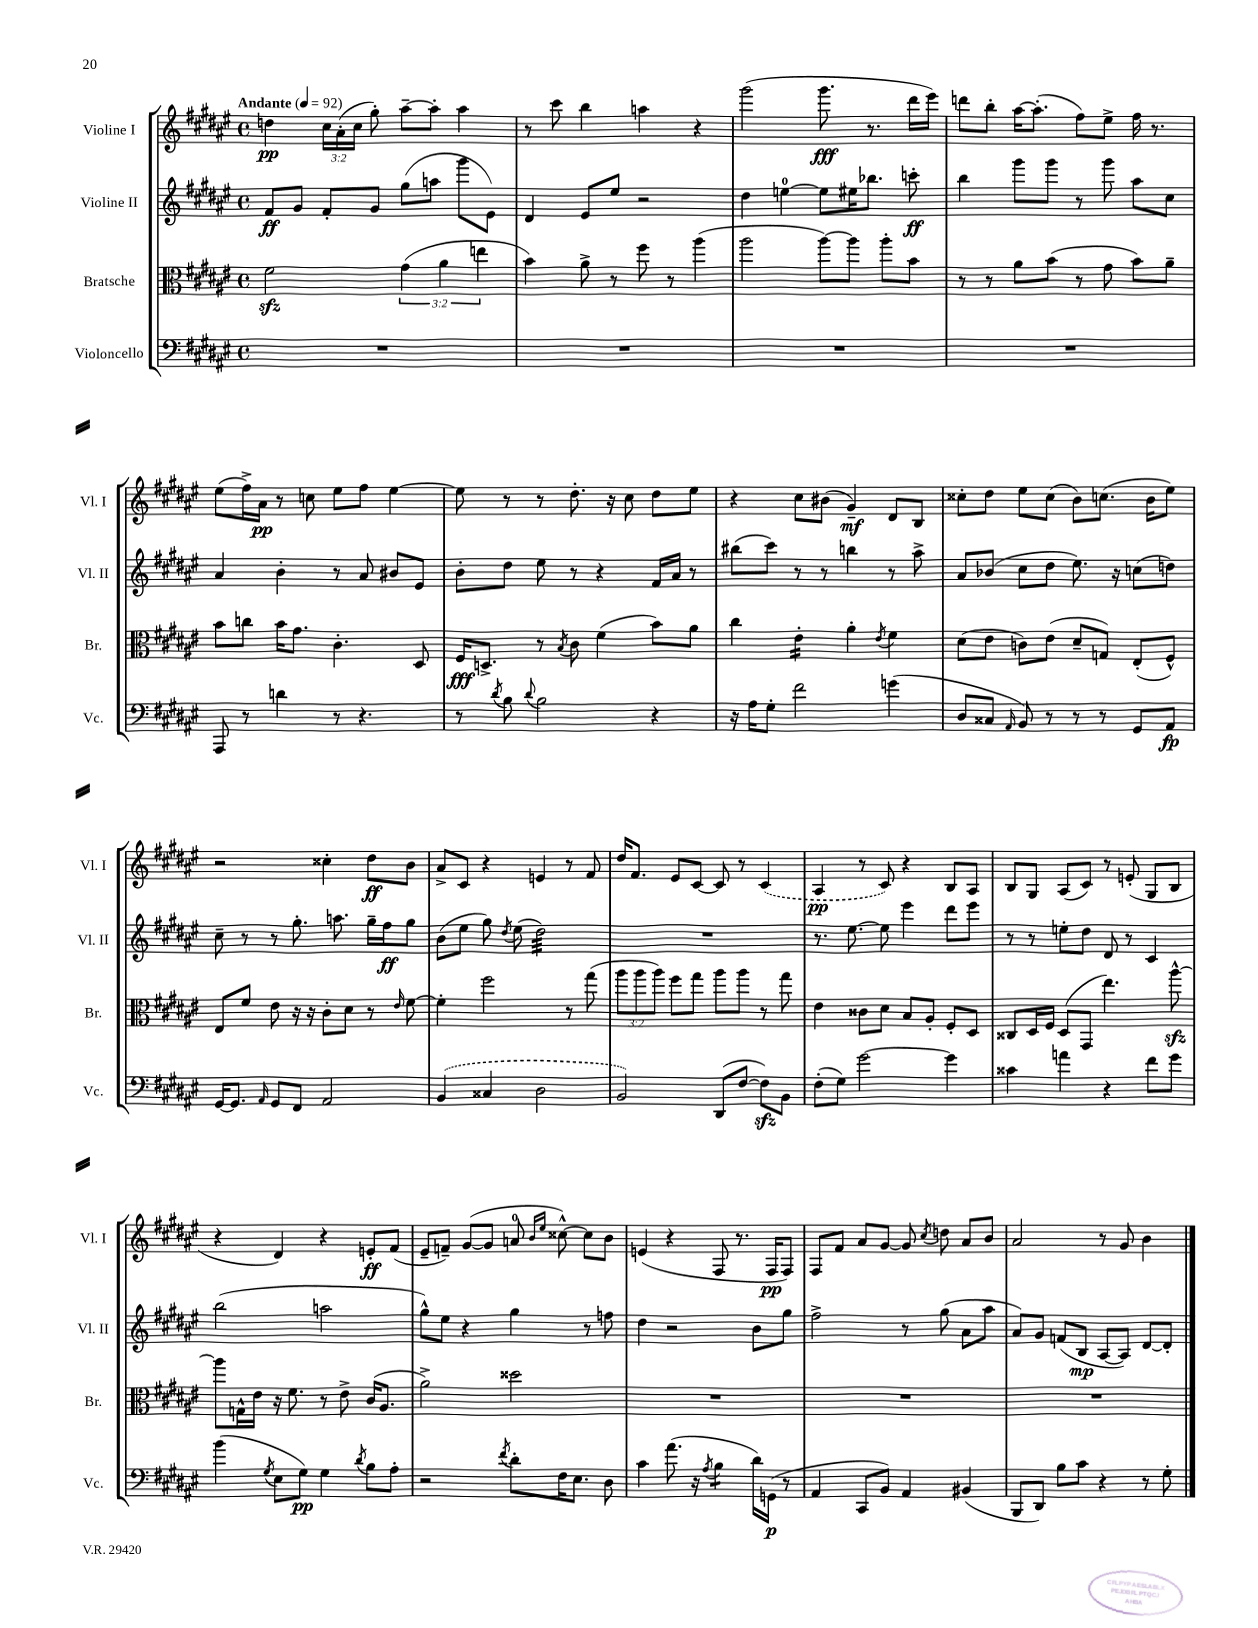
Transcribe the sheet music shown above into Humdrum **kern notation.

**kern	**kern	**kern	**kern
*staff4	*staff3	*staff2	*staff1
*clefF4	*clefC3	*clefG2	*clefG2
*k[f#c#g#d#a#e#]	*k[f#c#g#d#a#e#]	*k[f#c#g#d#a#e#]	*k[f#c#g#d#a#e#]
*M4/4	*M4/4	*M4/4	*M4/4
*met(c)	*met(c)	*met(c)	*met(c)
*MM92	*MM92	*MM92	*MM92
1r	2f#	8f#	4dd
.	.	8g#	.
.	.	8f#'	24cc#
.	.	.	(24a#'
.	.	.	24cc#
.	.	8g#	8gg#')
.	(6g#	(8gg#	[8aa#~
.	.	8aa	8aa#']
.	6a#	.	.
.	.	8ggg#	4aa#
.	6ee	.	.
.	.	8e#)	.
=	=	=	=
1r	4b)	4d#	8r
.	.	.	8ccc#
.	8a#^	8e#	4bb
.	8r	8ee#	.
.	8ff#	2r	4aa
.	8r	.	.
.	(4aa#	.	4r
=	=	=	=
1r	2aa#	4dd#	(2ggg#
.	.	[4ee	.
.	[8aa#)	8ee]	8.ggg#
.	8aa#]	16ee#	.
.	.	8.bb-	8.r
.	8aa#'	.	.
.	8b	8ccc'	16ddd#
.	.	.	16eee#)
=	=	=	=
1r	8r	4bb	8ddd
.	8r	.	8bb'
.	8a#	8ggg#	[16aa#
.	.	.	(8.aa#']
.	(8b	8ggg#	.
.	8r	8r	8ff#)
.	8g#	8ggg#	8ee#^
.	8b)	8aa#	16ff#
.	.	.	8.r
.	8a#~	8cc#	.
=	=	=	=
8AAA#	8b	4a#	(8ee#
8r	8cc	.	16ff#^)
.	.	.	16a#
4d	16b	4b'	8r
.	8.g#	.	.
.	.	.	8cc
8r	4.c#'	8r	8ee#
4.r	.	8a#	8ff#
.	.	8b#	[4ee#
.	8D#	8e#	.
=	=	=	=
8r	16F#	8b'	8ee#]
.	8.D^	.	.
8qd#	.	.	.
8B	.	8dd#	8r
8qqd#	.	.	.
2B	8r	8ee#	8r
.	8qB	.	.
.	8c#	8r	8.dd#'
.	(4f#	4r	.
.	.	.	16r
.	.	.	8cc#
4r	8b)	16f#	8dd#
.	.	16a#	.
.	8a#	8r	8ee#
=	=	=	=
16r	4cc#	(8bb#	4r
16A#	.	.	.
8G#'	.	8ccc#)	.
2f#	4e#'	8r	8cc#
.	.	8r	(8b#
.	4a#'	4bb	4g#~)
.	8qe#	.	.
(4g	4f#	8r	8d#
.	.	8aa#^	8B
=	=	=	=
8D#	(8d#	8a#	8cc##'
8C##	8e#	(8b-	8dd#
16qqAA#	.	.	.
8BB)	8c)	8cc#	8ee#
8r	(8e#	8dd#	(8cc##
8r	8d#~	8.ee#)	8b)
8r	8G)	.	(8.cc
.	.	16r	.
8GG#	(8E#'	(8cc	.
.	.	.	16b
8AA#	8F#^^)	8dd)	8ee#)
=	=	=	=
[16GG#	8E#	8cc#~	2r
8.GG#]	.	.	.
.	8f#	8r	.
16qqAA#	.	.	.
8GG#	8e#	8r	.
8FF#	16r	8.gg#'	.
.	16r	.	.
2AA#	8c#'	.	4cc##'
.	.	8.aa	.
.	8d#	.	.
.	8r	16gg#~	8dd#
.	.	16ff#	.
.	16qqe#	.	.
.	[8f#	8gg#	8b
=	=	=	=
(4BB	4f#']	(8b	8a#^
.	.	8ee#	8c#
4C##	2ff#	8gg#)	4r
.	.	8qdd#	.
.	.	(8ee#	.
2D#	.	2dd#)	4e
.	8r	.	8r
.	(8gg#	.	8f#
=	=	=	=
2BB)	12aa#	1r	16dd#
.	.	.	8.f#
.	12aa#	.	.
.	12aa#)	.	.
.	8ff#	.	8e#
.	8gg#	.	[8c#
(8DD#	8aa#	.	8c#]
[8F#	8aa#	.	8r
8F#])	8r	.	(4c#
8BB	8gg#	.	.
=	=	=	=
(8F#'	4e#	8.r	4A#
8G#)	.	.	.
.	.	[8.ee#	.
[2g#	8c##	.	8r
.	8d#	8ee#]	8c#)
.	8B	4eee#	4r
.	8A#'	.	.
4g#]	8F#'	8ddd#	8B
.	8D#	8eee#	8A#
=	=	=	=
4c##	8C##	8r	8B
.	16D#	8r	8G#
.	16F#	.	.
4a	(8D#	8ee'	(8A#
.	8GG#	8dd#	8c#)
4r	4.ee#)	8d#	8r
.	.	8r	(8e'
8f#	.	4c#	8G#
8g#	[8aa#^^	.	8B
=	=	=	=
(4b	8aa#]	(2bb	4r
.	16G^^	.	.
.	16e#	.	.
8qG#	.	.	.
8E#	16r	.	4d#)
.	8.f#	.	.
8G#)	.	.	.
4G#	8r	2aa	4r
.	8e#^	.	.
8qd#	.	.	.
8B	(16c#	.	8e'
.	8.A#	.	.
8A#'	.	.	(8f#
=	=	=	=
2r	2a#^)	8gg#^^)	8e#~
.	.	8ee#	8f~)
.	.	4r	([8g#
.	.	.	8g#]
8qf#	.	.	.
8d#'	2dd##	4gg#	8a
.	.	.	16qqb
.	.	.	16qqee#
16F#	.	.	[8cc##^^)
8.E#	.	.	.
.	.	8r	8cc##]
8D#	.	8ff	8b
=	=	=	=
4c#	1r	4dd#	(4e
(8.a#	.	2r	4r
16r	.	.	.
8qA#	.	.	.
4B	.	.	8F#
.	.	.	8.r
16d#)	.	8b	.
(16GG	.	.	16F#
8r	.	8gg#	8F#)
=	=	=	=
4AA#	1r	2ff#^	8F#
.	.	.	8f#
8CC#	.	.	8a#
8BB)	.	.	[8g#
4AA#	.	8r	8g#]
.	.	.	8qcc#
.	.	(8gg#	8dd
(4BB#	.	8a#	8a#
.	.	8aa#	8b
=	=	=	=
8BBB	1r	8a#)	2a#
8DD#)	.	8g#	.
8B	.	(8f	.
8c#	.	8B	.
4r	.	[8A#	8r
.	.	8A#])	8g#
8r	.	[8d#	4b
8G#'	.	8d#']	.
==	==	==	==
*-	*-	*-	*-
